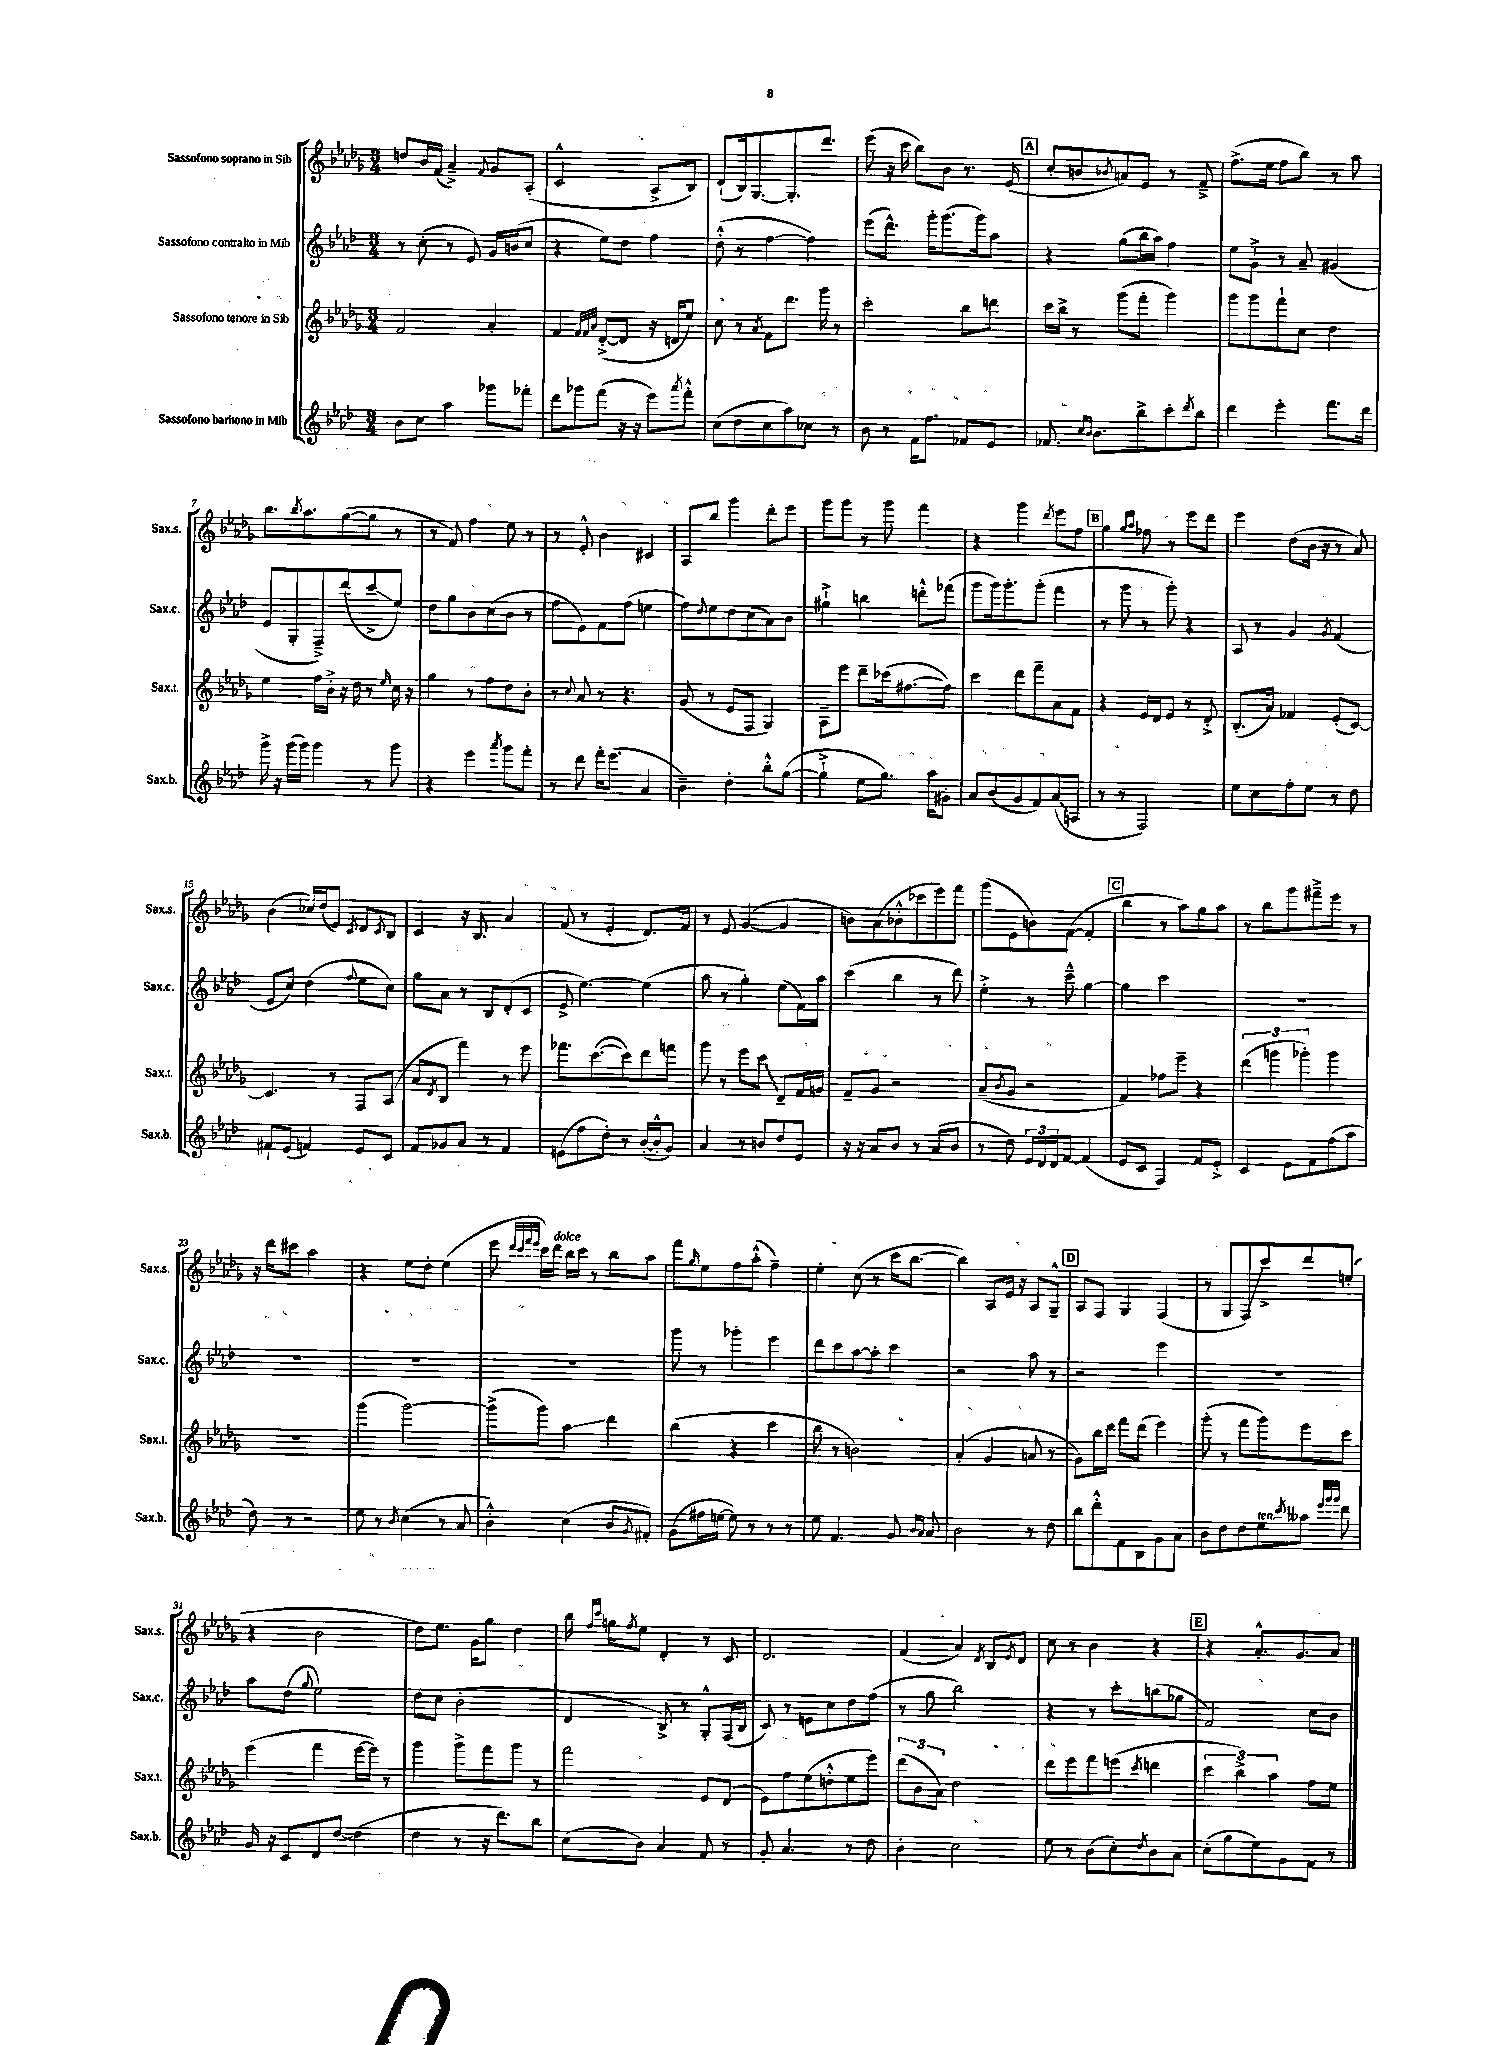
<<
\new StaffGroup <<
\new Staff = "s0" \with { instrumentName = "Sassofono soprano in Sib" shortInstrumentName = "Sax.s." } {
    \clef treble \key des \major \numericTimeSignature \time 3/4
    d''8 bes'16 f'16( aes'4--->) \appoggiatura { f'8 } ges'8 aes8-.( |
    c'2-^ aes8-> bes8) |
    des'8-!( bes16) ges8.~ ges8.-. des'''8. |
    ees'''8( r16 c'''16 bes''8) bes'8 r8. ees'16( |
    \mark \markup { \box "A" } c''8-. b'8 \acciaccatura { bes'8 } a'8) ees'8 r8 f'8---> |
    f''8.->( ees''16 f''8 bes''8) r8 aes''8 |
    bes''8. \acciaccatura { bes''8 } aes''8. ges''8~( ges''8 r8 |
    r8 f'8) f''4 ees''8 r8 |
    r8 ees'8-.-^ bes'4 cis'4 |
    aes8 bes''8 ges'''4 des'''8-. ees'''8 |
    ges'''8 ges'''8 r8 ges'''8 f'''4 |
    r4 ges'''4 \acciaccatura { des'''8 } ees'''8 f''8 |
    \mark \markup { \box "B" } ges''4 \grace { ges''16 aes''16 } fes''8 r8 ees'''8 des'''8 |
    ees'''4 des''8( bes'16 r16 r8 aes'8) |
    bes'4( ces''16) des''16( ees'8) \acciaccatura { c'8 } des'8 \acciaccatura { c'8 } bes8 |
    c'4 r16 bes8. aes'4 |
    f'8( r8 ees'4-. des'8.) f'16 |
    r8 ees'8 ges'4~( ges'4 |
    b'8) aes'8( bes'8-.-^ ces'''8 ees'''8) f'''8 |
    ges'''8( ees'8 b'8) f'8~( f'4-. |
    \mark \markup { \box "C" } bes''4 r8 aes''8) ges''8 aes''8 |
    r8 bes''8 ges'''8 fis'''8---> ees'''8 r8 |
    r16 des'''16 cis'''8 aes''2 |
    r4 ees''8 des''8-. ees''4( |
    ees'''8 \grace { des'''32 c'''32 f'''32 ees'''32 } c'''16) des'''16^\markup { \italic "dolce" } bes''16 c'''16 r8 bes''8 aes''8 |
    f'''8 \grace { ges''16 } ees''8 f''8 aes''8-.-^( f''4--) |
    ees''4-. c''8( r8 c'''16 bes''8.~ |
    bes''4) aes8 ees'16 r16 aes8 ges8---^ |
    \mark \markup { \box "D" } aes8 f8 ges4 f4( |
    r8 ges8 f8\glissando) c'''8-> des'''8 e''8-.( |
    r4 bes'2 |
    des''8) ees''8. ges'16 ges''8 des''4 |
    bes''16 \grace { f''16 c'''16 } g''16 \acciaccatura { f''8 } ees''8 des'4-. r8 c'8 |
    des'2. |
    f'4( aes'4) \acciaccatura { des'8 } bes8 \acciaccatura { ees'8 } des'8 |
    c''8 r8 bes'4 r4 |
    \mark \markup { \box "E" } r4 aes'8.-.-^ ges'8. aes'8 \bar "|." |
}
\new Staff = "s1" \with { instrumentName = "Sassofono contralto in Mib" shortInstrumentName = "Sax.c." } {
    \clef treble \key aes \major \numericTimeSignature \time 3/4
    r8 c''8-.( r8 ees'8) g'16 b'16( c''8 |
    r4 ees''8) des''8 f''4 |
    des''8-.-^( r8 f''4~ f''4) |
    ees'''8( des'''8.-^) g'''16-. g'''8.( g'''16) aes''8 |
    \mark \markup { \box "A" } r4 g''8( bes''16 aes''16) f''4 |
    ees''8 g'8-!-> r8 aes'8-- gis'4( |
    ees'8 g8-. f8--->) des'''8( c'''8->\glissando ees''8) |
    des''8 g''8 bes'8 c''8( bes'8 r8 |
    f''8 ees'8) f'8 f''8( e''4 |
    f''8) \appoggiatura { des''8 } ees''8 des''8 c''8( aes'8) bes'8 |
    gis''4-!-> b''4 d'''8-.-^ fes'''8( |
    g'''8 g'''16) g'''8.-. g'''8-.( f'''4 |
    \mark \markup { \box "B" } r8 g'''8 r8 g'''8-.) r4 |
    aes8 r8 g'4 \acciaccatura { g'8 } f'4( |
    ees'8 c''8) des''4( \appoggiatura { f''8 } ees''8 c''8) |
    g''8 aes'8 r8 bes8 des'8-.( c'8 |
    ees'8-> ees''4.~) ees''4( |
    aes''8 r8 g''4-.) ees''8( f'16) aes''16 |
    c'''4( bes''4 r8 des'''8) |
    ees''4-.-> r8 c'''8---^ g''4~ |
    \mark \markup { \box "C" } g''4 c'''2 |
    R2. |
    R2. |
    R2. |
    R2. |
    g'''8 r8 ges'''4-. ees'''4 |
    des'''8 c'''8 aes''8~ aes''8-. c'''4 |
    r2 aes''8 r8 |
    \mark \markup { \box "D" } r2 ees'''4 |
    R2. |
    aes''8 des''8( \appoggiatura { g''8 } ees''2) |
    des''8 c''8( bes'2-. |
    des'4 bes8->) r8 g8-.-^ f16( bes16 |
    c'8) r8 e'8 c''8 des''8 f''8( |
    r8 g''8 bes''2) |
    r4 r8 c'''8-. b''8( ges''8 |
    \mark \markup { \box "E" } f'2) c''8 bes'8 \bar "|." |
}
\new Staff = "s2" \with { instrumentName = "Sassofono tenore in Sib" shortInstrumentName = "Sax.t." } {
    \clef treble \key des \major \numericTimeSignature \time 3/4
    f'2 aes'4-. |
    f'4 \grace { f'32 f'32 aes'32 } des'8~-.->( des'8 r16 d'16 ees''8) |
    c''8 r8 \acciaccatura { aes'8 } f'8 des'''8. ges'''16 r8 |
    c'''2-. bes''8 d'''8 |
    \mark \markup { \box "A" } c'''16 bes''16-> r8 ges'''8( f'''8-. ges'''4) |
    ges'''8 ges'''8 f'''8-! c''8 des''4 |
    ees''4 f''16 bes'16-.-> r16 des''16 r8 \grace { ees''16 } c''16 r16 |
    ges''4 r8 f''8 des''8 bes'8-. |
    r8 \appoggiatura { c''8 } aes'8 r8 r4. |
    ges'8( r8 ees'8 f8 ges4) |
    aes8-- ees'''8 des'''8-- ces'''16( fis''8.~ fis''8) |
    c'''4 des'''8 f'''8-- aes'8 f'8 |
    \mark \markup { \box "B" } r4 ees'16 des'16 ees'8 r8 des'8-.-> |
    bes8.-.( aes'16) fes'4 ees'8-.( c'8~) |
    c'4. r8 f8 aes8( |
    aes'8 \acciaccatura { des'8 } bes8 f'''4) r8 ees'''8 |
    fes'''8. c'''8.~( c'''8) des'''8 f'''8 |
    ges'''8 r8 ees'''8 \once \override Glissando.style = #'zigzag c'''8\glissando des'8-- f'16 g'16 |
    f'8-- ges'8 r2 |
    aes'8--( \acciaccatura { bes'8 } ges'8 r2 |
    \mark \markup { \box "C" } f'4) fes''8 ees'''8-- r4 |
    \tuplet 3/2 { des'''4( g'''4 ges'''4-.) } ges'''4 |
    R2. |
    ges'''4( ges'''2~) |
    ges'''8->( ges'''8) aes''4\glissando des'''4 |
    bes''4( r4 c'''4 |
    bes''8 r8 b'2) |
    aes'4-.( ges'4 a'8 r8 |
    \mark \markup { \box "D" } ges'8) bes''16 des'''16 f'''8 des'''8( ees'''4) |
    ges'''8-.( r8 f'''8 ges'''8) ees'''8 c'''8 |
    ees'''4( f'''4 ees'''16~ ees'''16) r8 |
    ges'''4 ges'''8-> f'''8 ges'''8 r8 |
    f'''2 ees'8 des'8( |
    ees'8) f''8 ees''8( d''8-.-^ ees''8 ees'''8) |
    \tuplet 3/2 { des'''8( bes'8 aes'8) } des''2 |
    des'''8 ees'''8 f'''8 e'''8( \acciaccatura { c'''8 } d'''4 |
    \mark \markup { \box "E" } \tuplet 3/2 { c'''4 bes''4->) aes''4 } f''8 ees''8 \bar "|." |
}
\new Staff = "s3" \with { instrumentName = "Sassofono baritono in Mib" shortInstrumentName = "Sax.b." } {
    \clef treble \key aes \major \numericTimeSignature \time 3/4
    bes'8 c''8 aes''4 ges'''8 fes'''8-. |
    des'''8 ges'''8 f'''8( r16 r16 ees'''8) \acciaccatura { aes'''8 } f'''8-.-^ |
    c''8( des''8 c''8 aes''8) ces''8 r8 |
    bes'8 r8 f'16 f''8. fes'8 ees'8 |
    \mark \markup { \box "A" } fes'8. \grace { c''16 bes'16 } bes'8. bes''8-> c'''8-. \acciaccatura { des'''8 } bes''8 |
    des'''4 ees'''4-. f'''8. des'''16 |
    g'''16-> r16 g'''16( g'''16) g'''4 r8 g'''8 |
    r4 ees'''4 \acciaccatura { aes'''8 } g'''8 f'''8-. |
    r8 des'''8 f'''16-. ees'''8.( aes'4 |
    bes'4--) des''4-. bes''8-.-^ g''8~( |
    g''4-!-> ees''8 g''8.) aes''16 gis'8-. |
    aes'8 bes'8( g'8 f'8) \once \override Glissando.style = #'zigzag aes'8\glissando( a8 |
    \mark \markup { \box "B" } r8 r8 f2) |
    ees''8 c''8 f''8-. ees''8 r8 des''8 |
    fis'8-! ees'8( f'4) ees'8 c'8 |
    f'8 ges'8 aes'8 r8 f'4 |
    e'8( f''8 des''8-.) r8 bes'16~-.( bes'16-.-^ g'8) |
    aes'4 r8 b'8 des''8 ees'8 |
    r16 r16 aes'8 bes'8 r8 aes'8( bes'8 |
    r8 des''8) \tuplet 3/2 { ees'16 des'16 des'16 } f'8~ f'4( |
    \mark \markup { \box "C" } ees'8 c'8 f4) f'8 ees'8-.-> |
    c'4 ees'8 f'8 f''8( aes''8 |
    des''8) r8 r2 |
    ees''8 r8 \acciaccatura { bes'8 } c''4( r8 aes'8 |
    bes'4-.-^) c''4( bes'8 \acciaccatura { g'8 } fis'8-.) |
    g'8( fis''16 e''16~ e''8) r8 r8 r8 |
    ees''8 f'4. g'8 \grace { bes'16 aes'16 } aes'8 |
    bes'2 r8 des''8 |
    \mark \markup { \box "D" } bes''8 des'''8-.-^ f'8 bes8 g'8 aes'8 |
    bes'8 des''8 des''8 ees''8^\markup { \italic "ten." } \acciaccatura { c'''8 } aeses''8 \grace { ees'''32 g'''32 g'''32 } des'''8 |
    g'16 r16 c'8 des'8 des''8~ des''4( |
    des''4 r8 r16 des'''8.) bes''8 |
    c''8( bes'8) aes'4 f'8 r8 |
    g'8-. aes'4. r8 des''8 |
    bes'4-. c''2 |
    ees''8 r8 bes'8( c''8-.) \acciaccatura { des''8 } bes'8 aes'8 |
    \mark \markup { \box "E" } c''8-.( g''8 ees''8) g'8 f'8 r8 \bar "|." |
}
>>
>>
